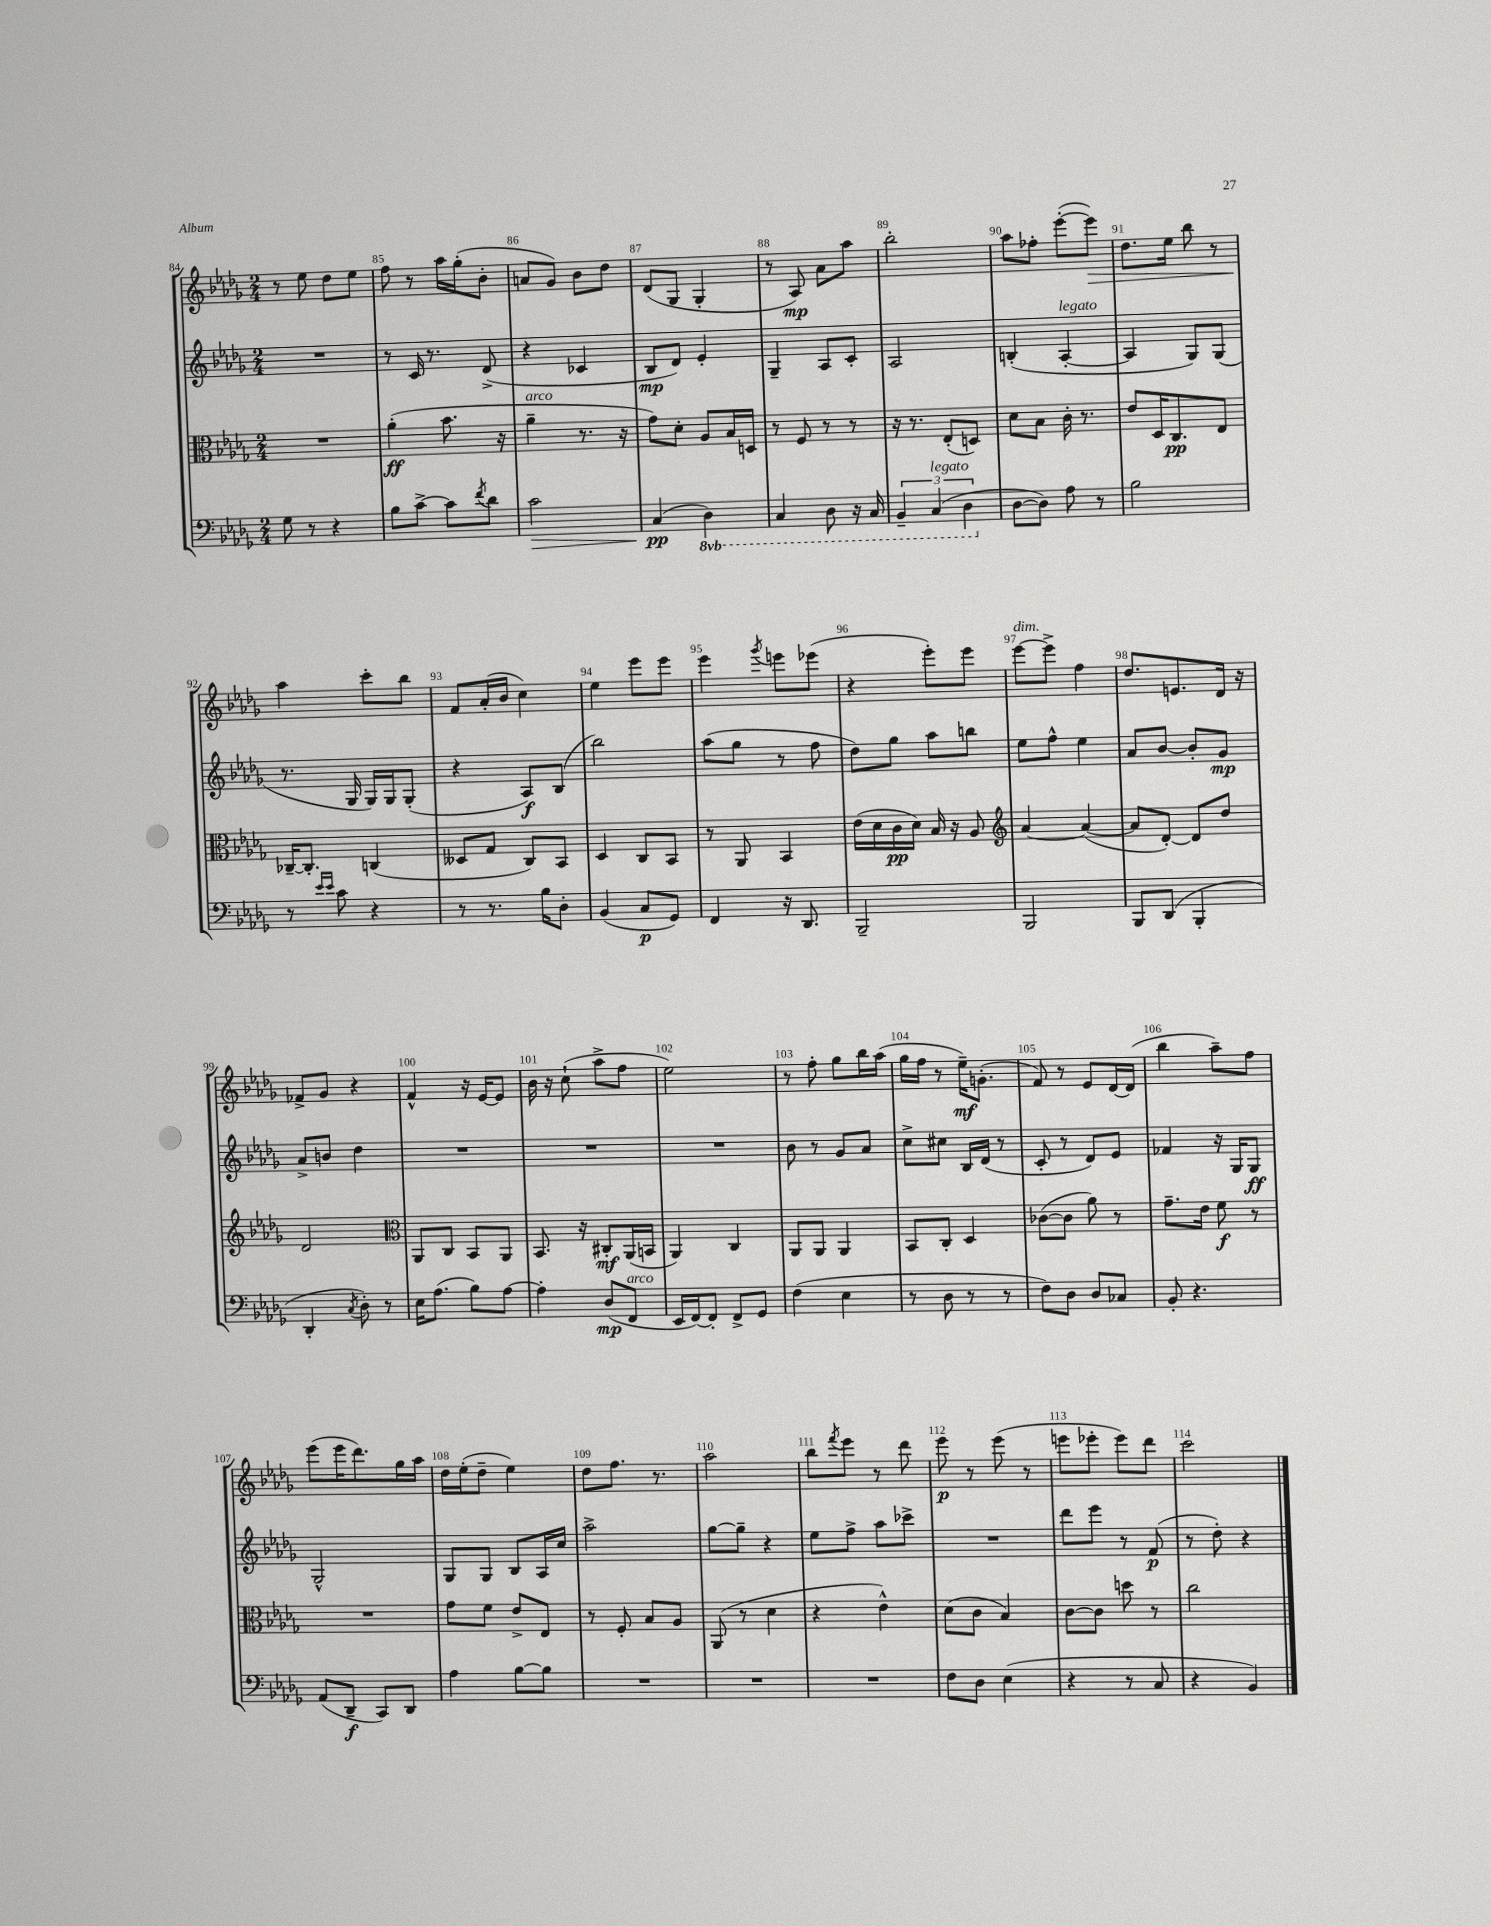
<<
\new StaffGroup <<
\new Staff = "s0" {
    \clef treble \key des \major \numericTimeSignature \time 2/4
    r8 ees''8 des''8 ees''8 |
    f''8 r8 aes''16 ges''16-.( bes'8-. |
    a'8 ges'8) bes'8 des''8 |
    des'8( ges8 ges4-. |
    r8 aes8\mp) aes'8 aes''8 |
    bes''2-. |
    aes''8 fes''8-. ees'''8~-.( ees'''8\>) |
    des''8. ees''16 bes''8 r8 |
    aes''4\! c'''8-. bes''8 |
    f'8 aes'16-.( bes'16 c''4) |
    ees''4 ees'''8 ees'''8 |
    ees'''4 \acciaccatura { ges'''8 } e'''8 ees'''8( |
    r4 ees'''8-.) ees'''8 |
    ees'''8~^\markup { \italic "dim." } ees'''8-> f''4 |
    des''8. e'8. des'16 r16 |
    fes'8-> ges'8 r4 |
    f'4-^ r16 ees'16~ ees'8 |
    bes'16 r16 c''8-!( aes''8-> f''8 |
    ees''2) |
    r8 f''8-. ges''8 bes''16 aes''16( |
    ges''16 f''16 r8 ees''16--\mf) g'8.-.( |
    f'8) r8 ees'8 des'16~ des'16( |
    bes''4 aes''8--) f''8 |
    ees'''8( ees'''16 des'''8.) ges''16 aes''16 |
    des''16 ees''16-.( des''8-- ees''4) |
    des''8 f''8. r8. |
    aes''2 |
    bes''8 \acciaccatura { f'''8 } ees'''8 r8 des'''8 |
    ees'''8\p r8 ees'''8( r8 |
    e'''8 ees'''8-. ees'''8) des'''8 |
    c'''2 \bar "|." |
}
\new Staff = "s1" {
    \clef treble \key des \major \numericTimeSignature \time 2/4
    R2 |
    r8 c'16 r8. des'8->( |
    r4 ces'4 |
    bes8\mp des'8) ees'4-. |
    ges4-- aes8 c'8-. |
    aes2 |
    b4-.( aes4~-.^\markup { \italic "legato" } |
    aes4 ges8) ges8( |
    r8. ges16 ges16) ges16 ges8-.( |
    r4 aes8\f) bes8( |
    bes''2) |
    aes''8( ges''8 r8 f''8 |
    des''8) ges''8 aes''8 b''8 |
    ees''8 f''8-^ ees''4 |
    aes'8 bes'8~ bes'8-. ges'8\mp |
    aes'8-> b'8 des''4 |
    R2 |
    R2 |
    R2 |
    bes'8 r8 ges'8 aes'8 |
    c''8-> cis''8 bes16 des'16( r8 |
    c'8-. r8 des'8) ees'8 |
    fes'4 r16 ges16 ges8\ff |
    ges2-^ |
    ges8 ges8 bes8 aes16 c''16 |
    aes''2-> |
    ges''8~ ges''8-- r4 |
    ees''8 f''8-> aes''8 ces'''8-> |
    R2 |
    des'''8 ees'''8 r8 f'8\p( |
    r8 des''8-.) r4 \bar "|." |
}
\new Staff = "s2" {
    \clef alto \key des \major \numericTimeSignature \time 2/4
    R2 |
    aes'4-.\ff( bes'8. r16 |
    aes'4--^\markup { \italic "arco" } r8. r16 |
    ges'8) des'8-. aes8 bes16 d16 |
    r8 f8 r8 r8 |
    r16 r8. ees8-.( d8) |
    des'8 bes8 c'16-. r8. |
    ees'8 des16 c8.\pp ees8 |
    ces16~-- ces8.-. c4( |
    deses8 ges8 c8) bes,8 |
    des4 c8 bes,8 |
    r8 aes,8 bes,4 |
    ees'16( des'16 c'16\pp des'16) bes16 r16 aes8 |
    \clef treble aes'4~ aes'4~( |
    aes'8 des'8~-.) des'8 des''8 |
    des'2 |
    \clef alto aes,8 c8 bes,8 aes,8 |
    bes,8. r16 cis8-.\mf aes,16( b,16 |
    aes,4) c4 |
    aes,8 aes,8 aes,4 |
    bes,8 c8-. des4 |
    ces'8~( ces'8 aes'8) r8 |
    ges'8.-- ees'16 f'8\f r8 |
    R2 |
    ges'8 f'8 ees'8-> ees8 |
    r8 f8-. bes8 aes8 |
    aes,8( r8 des'4 |
    r4 ees'4-^) |
    des'8( c'8 bes4) |
    c'8~ c'8 d''8 r8 |
    c''2 \bar "|." |
}
\new Staff = "s3" {
    \clef bass \key des \major \numericTimeSignature \time 2/4 \set Staff.ottavationMarkups = #ottavation-simple-ordinals
    ges8 r8 r4 |
    bes8 c'8~-> c'8 \acciaccatura { f'8 } des'8 |
    c'2\> |
    c4\pp\!( \ottava #-1 des,4) |
    c,4 des,8 r16 c,16 |
    \tuplet 3/2 { bes,,4-- c,4^\markup { \italic "legato" }( des,4 \ottava #0 } |
    des8~ des8) aes8 r8 |
    bes2 |
    r8 \grace { ees'16 ees'16 } c'8 r4 |
    r8 r8. bes16 des8-. |
    bes,4( c8\p ges,8) |
    f,4 r16 des,8. |
    bes,,2-- |
    bes,,2 |
    bes,,8 des,8( bes,,4-. |
    des,4-. \acciaccatura { c8 } des8-.) r8 |
    ees16 aes8.( bes8) aes8~ |
    aes4-. des8\mp( f,8^\markup { \italic "arco" } |
    ees,16 f,16~) f,8-. f,8-> ges,8 |
    f4( ees4 |
    r8 des8 r8 r8 |
    f8) des8 des8 ces8 |
    bes,8-. r4. |
    aes,8( des,8--\f c,8) des,8 |
    aes4 bes8~ bes8 |
    R2 |
    R2 |
    R2 |
    f8 des8 ees4( |
    r4 r8 c8 |
    r4 bes,4) \bar "|." |
}
>>
>>
\layout { \context { \Score currentBarNumber = #84 \override BarNumber.break-visibility = ##(#f #t #t) barNumberVisibility = #all-bar-numbers-visible } }
